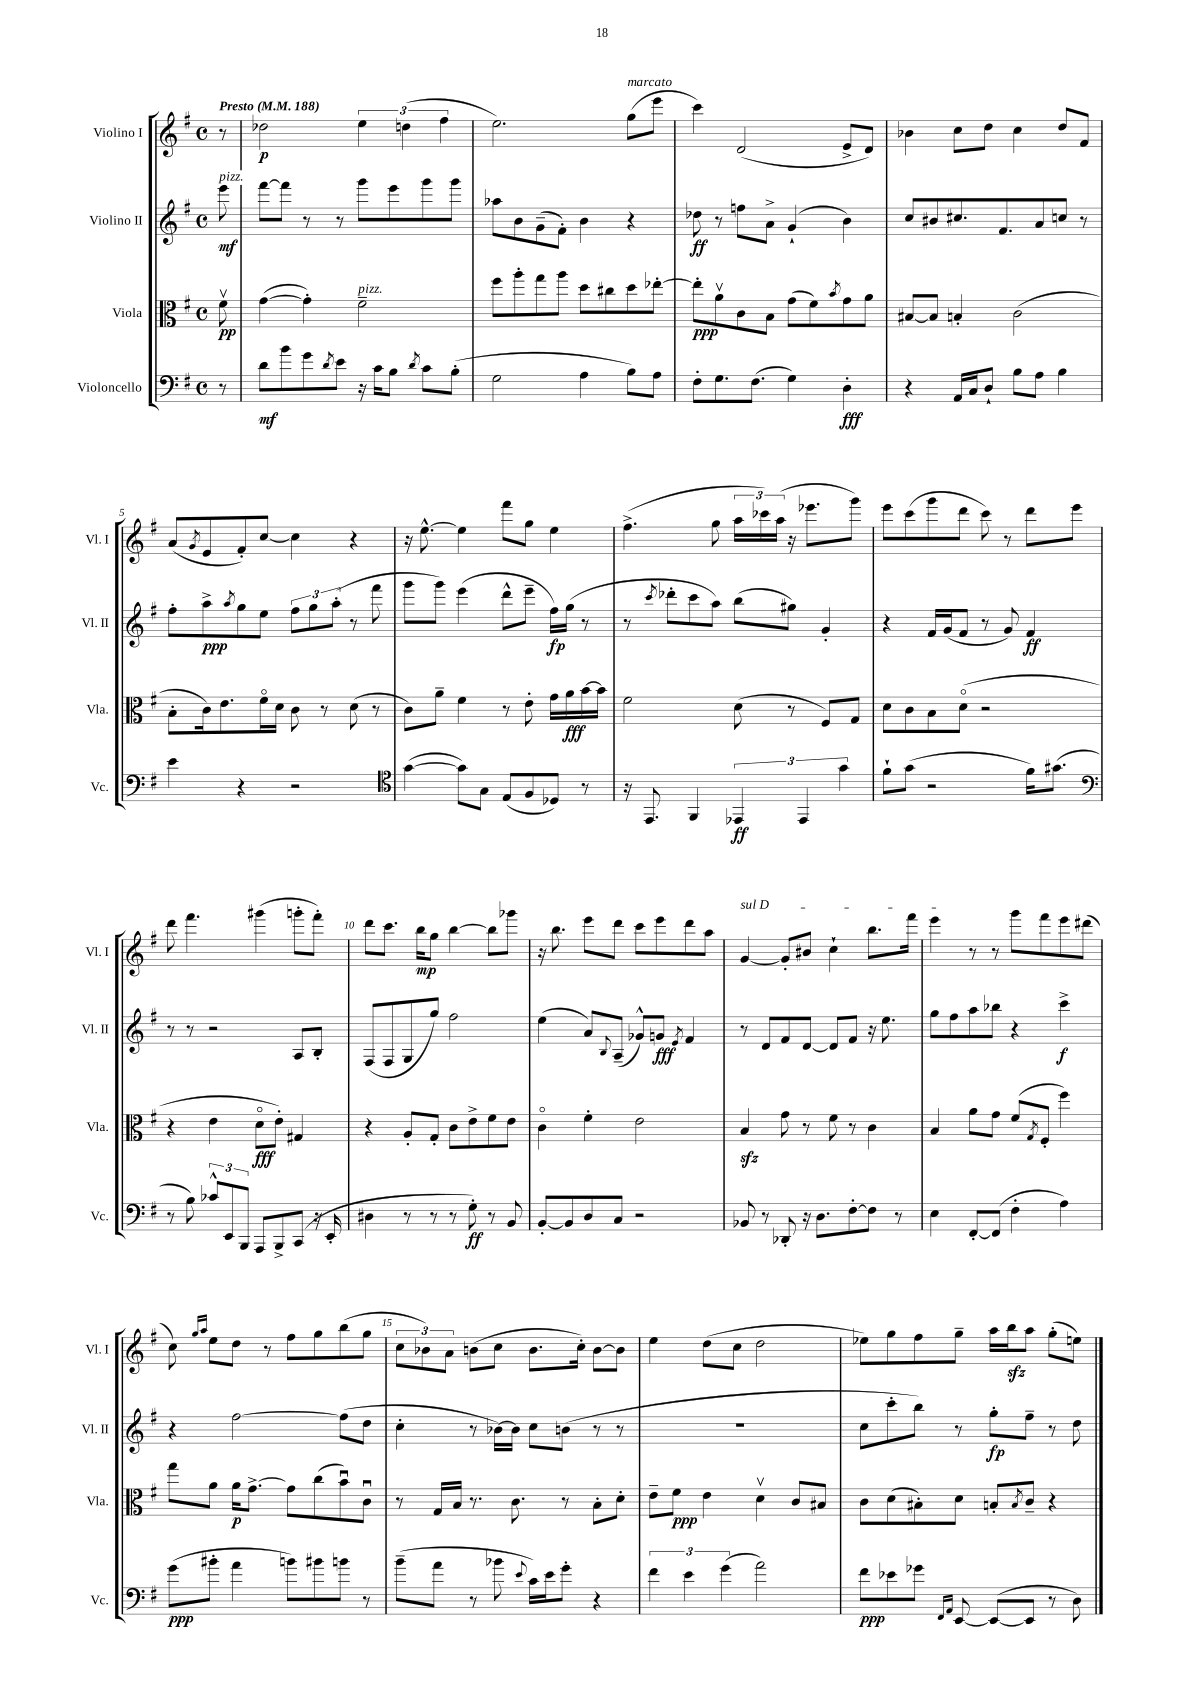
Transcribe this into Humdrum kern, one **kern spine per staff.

**kern	**kern	**kern	**kern
*staff4	*staff3	*staff2	*staff1
*clefF4	*clefC3	*clefG2	*clefG2
*k[f#]	*k[f#]	*k[f#]	*k[f#]
*M4/4	*M4/4	*M4/4	*M4/4
*met(c)	*met(c)	*met(c)	*met(c)
*MM188	*MM188	*MM188	*MM188
8r	8f#v	8eee	8r
=	=	=	=
8d	([4g	[8fff#	2dd-
8b	.	8fff#]	.
8g	4g'])	8r	.
8qd	.	.	.
8e	.	8r	.
16r	2f#~	8ggg	6ee
16c	.	.	.
8B	.	8eee	.
.	.	.	(6dd
8qd	.	.	.
8c	.	8ggg	.
.	.	.	6ff#
(8B'	.	8ggg	.
=	=	=	=
2G	8ff#	8aa-	2.ee)
.	8aa'	8b	.
.	8gg	(8g~	.
.	8aa	8f#')	.
4A	8dd	4b	.
.	8cc#	.	.
8B)	8dd	4r	(8gg
8A	[8ee-'	.	8eee
=	=	=	=
8F#'	8ee-']	8dd-	4ccc)
8.G	8av	8r	.
.	8c	8ff	(2d
(8.F#	.	.	.
.	8B	8a^	.
4G)	(8g	(4g`	.
.	8f#)	.	.
.	8qb	.	.
4D'	8g	4b)	8e^
.	8a	.	8d)
=	=	=	=
4r	[8B#	8cc	4b-
.	8B#]	8b#	.
16AA	4B'	8.cc#	8cc
16C	.	.	.
8D`	.	.	8dd
.	.	8.f#	.
8B	(2c	.	4cc
8A	.	8a	.
4B	.	8cc	8dd
.	.	8r	8f#
=	=	=	=
4e	8B'	8ff#'	(8a
.	.	.	8qg
.	16c)	8aa^	8e
.	8.e	.	.
.	.	8qaa	.
4r	.	8gg	8f#')
.	16f#o	8ee	[8cc
.	16d	.	.
2r	8c	12ff#	4cc]
.	.	12gg	.
.	8r	.	.
.	.	(12aa'	.
.	(8d	8r	4r
.	8r	8fff#	.
=	=	=	=
*clefC4	*	*	*
([4g	8c)	8ggg	16r
.	.	.	[8.ee^^
.	8a~	8ggg)	.
8g])	4f#	(4eee	4ee]
8G	.	.	.
(8E	8r	8ddd^^	8fff#
8F#	8e'	8eee~	8gg
8D-)	16g	16ff#)	4ee
.	16a	(16gg	.
8r	[16b	8r	.
.	16b]	.	.
=	=	=	=
16r	2f#	8r	(4.ff#^
8.EE	.	.	.
.	.	8qccc	.
.	.	8ddd-'	.
4FF#	.	8ccc	.
.	.	8aa)	8gg
6EE-	(8d	(8bb	24aa
.	.	.	24ccc-)
.	.	.	(24aa
.	8r	8gg#)	16r
6EE-	.	.	.
.	.	.	8.eee-
.	8F#)	4g'	.
6g	.	.	.
.	8G	.	8ggg)
=	=	=	=
8f#`	8d	4r	8eee
(8g	8c	.	(8ccc
2r	8B	16f#	8ggg
.	.	(16g	.
.	(8do	8f#	8ddd
.	2r	8r	8ccc)
.	.	8g)	8r
16f#)	.	4f#	8ddd
(8.g#	.	.	.
.	.	.	8eee
=	=	=	=
*clefF4	*	*	*
8r	4r	8r	8ddd
8B)	.	8r	4.fff#
12c-^^	4e	2r	.
12EE	.	.	.
12BBB	.	.	.
8AAA	8do	.	(4ggg#
8BBB^	8e')	.	.
(8CC	4G#	8A	8ggg'
16r	.	8B'	8fff#')
16EE'	.	.	.
=	=	=	=
4D#	4r	(8F#	8ddd
.	.	8F#	8.ccc
8r	8A'	8G	.
.	.	.	16bb
8r	8G'	8gg)	8gg
8r	8c	2ff#	[4bb
8G')	8e^	.	.
8r	8f#	.	8bb]
8BB	8e	.	8ggg-
=	=	=	=
[8BB'	4co	(4ee	16r
.	.	.	8.bb
8BB]	.	.	.
8D	4f#'	8a)	8eee
.	.	8qqB	.
8C	.	(8A~	8ddd
2r	2e	8g-^^)	8ccc
.	.	8g	8eee
.	.	8qe	.
.	.	4f#	8ddd
.	.	.	8aa
=	=	=	=
8BB-	4B	8r	[4g
8r	.	8d	.
8DD-'	8g	8f#	8g']
16r	8r	[8d	8b#
8.D	.	.	.
.	8f#	8d]	4cc`
[8F#'	8r	8f#	.
8F#]	4c	16r	8.bb
.	.	8.ee	.
8r	.	.	.
.	.	.	16fff#
=	=	=	=
4E	4B	8gg	4eee
.	.	8ff#	.
[8FF#'	8a	8aa	8r
(8FF#]	8g	8bb-	8r
4F#'	(8f#	4r	8ggg
.	8qG	.	.
.	8F#'	.	8fff#
4A)	4ff#)	4ccc^	8eee
.	.	.	(8ddd#
=	=	=	=
(8g	8gg	4r	8cc)
.	.	.	16qqgg
.	.	.	16qqaa
8b#'	8a	.	8ee
4a	16a	[2ff#	8dd
.	[8.g^	.	.
.	.	.	8r
8b)	8g]	.	8ff#
8b#	(8cc	.	8gg
8b	8bu)	(8ff#]	(8bb
8r	8cu	8dd	8gg
=	=	=	=
(8b~	8r	4cc'	12cc
.	.	.	12b-)
8a	16G	.	.
.	.	.	12a
.	16B	.	.
8r	8.r	8r	(8b
8b-	.	[16b-)	8cc
.	8.c	16b-]	.
8qqe	.	.	.
16c)	.	8cc	8.b
16e	.	.	.
8g'	8r	(8b	.
.	.	.	16cc')
4r	8B'	8r	[8b
.	8d'	8r	8b]
=	=	=	=
6f#	8e~	1r	4ee
.	8f#	.	.
6e	.	.	.
.	4e	.	(8dd
(6g	.	.	.
.	.	.	8cc
2a)	4dv	.	2dd
.	8c	.	.
.	8B#	.	.
=	=	=	=
8f#	8c	8cc	8ee-)
8e-	(8d	8ccc'	8gg
8g-	8B#')	8bb)	8ff#
16qqFF#	.	.	.
16qqAA	.	.	.
[8EE	8d	8r	8gg~
(8EE_	8B'	8gg'	16aa
.	.	.	16bb
.	8qB	.	.
8EE]	8c~	8ff#~	8aa
8r	4r	8r	(8gg'
8D)	.	8dd	8ee)
==	==	==	==
*-	*-	*-	*-
